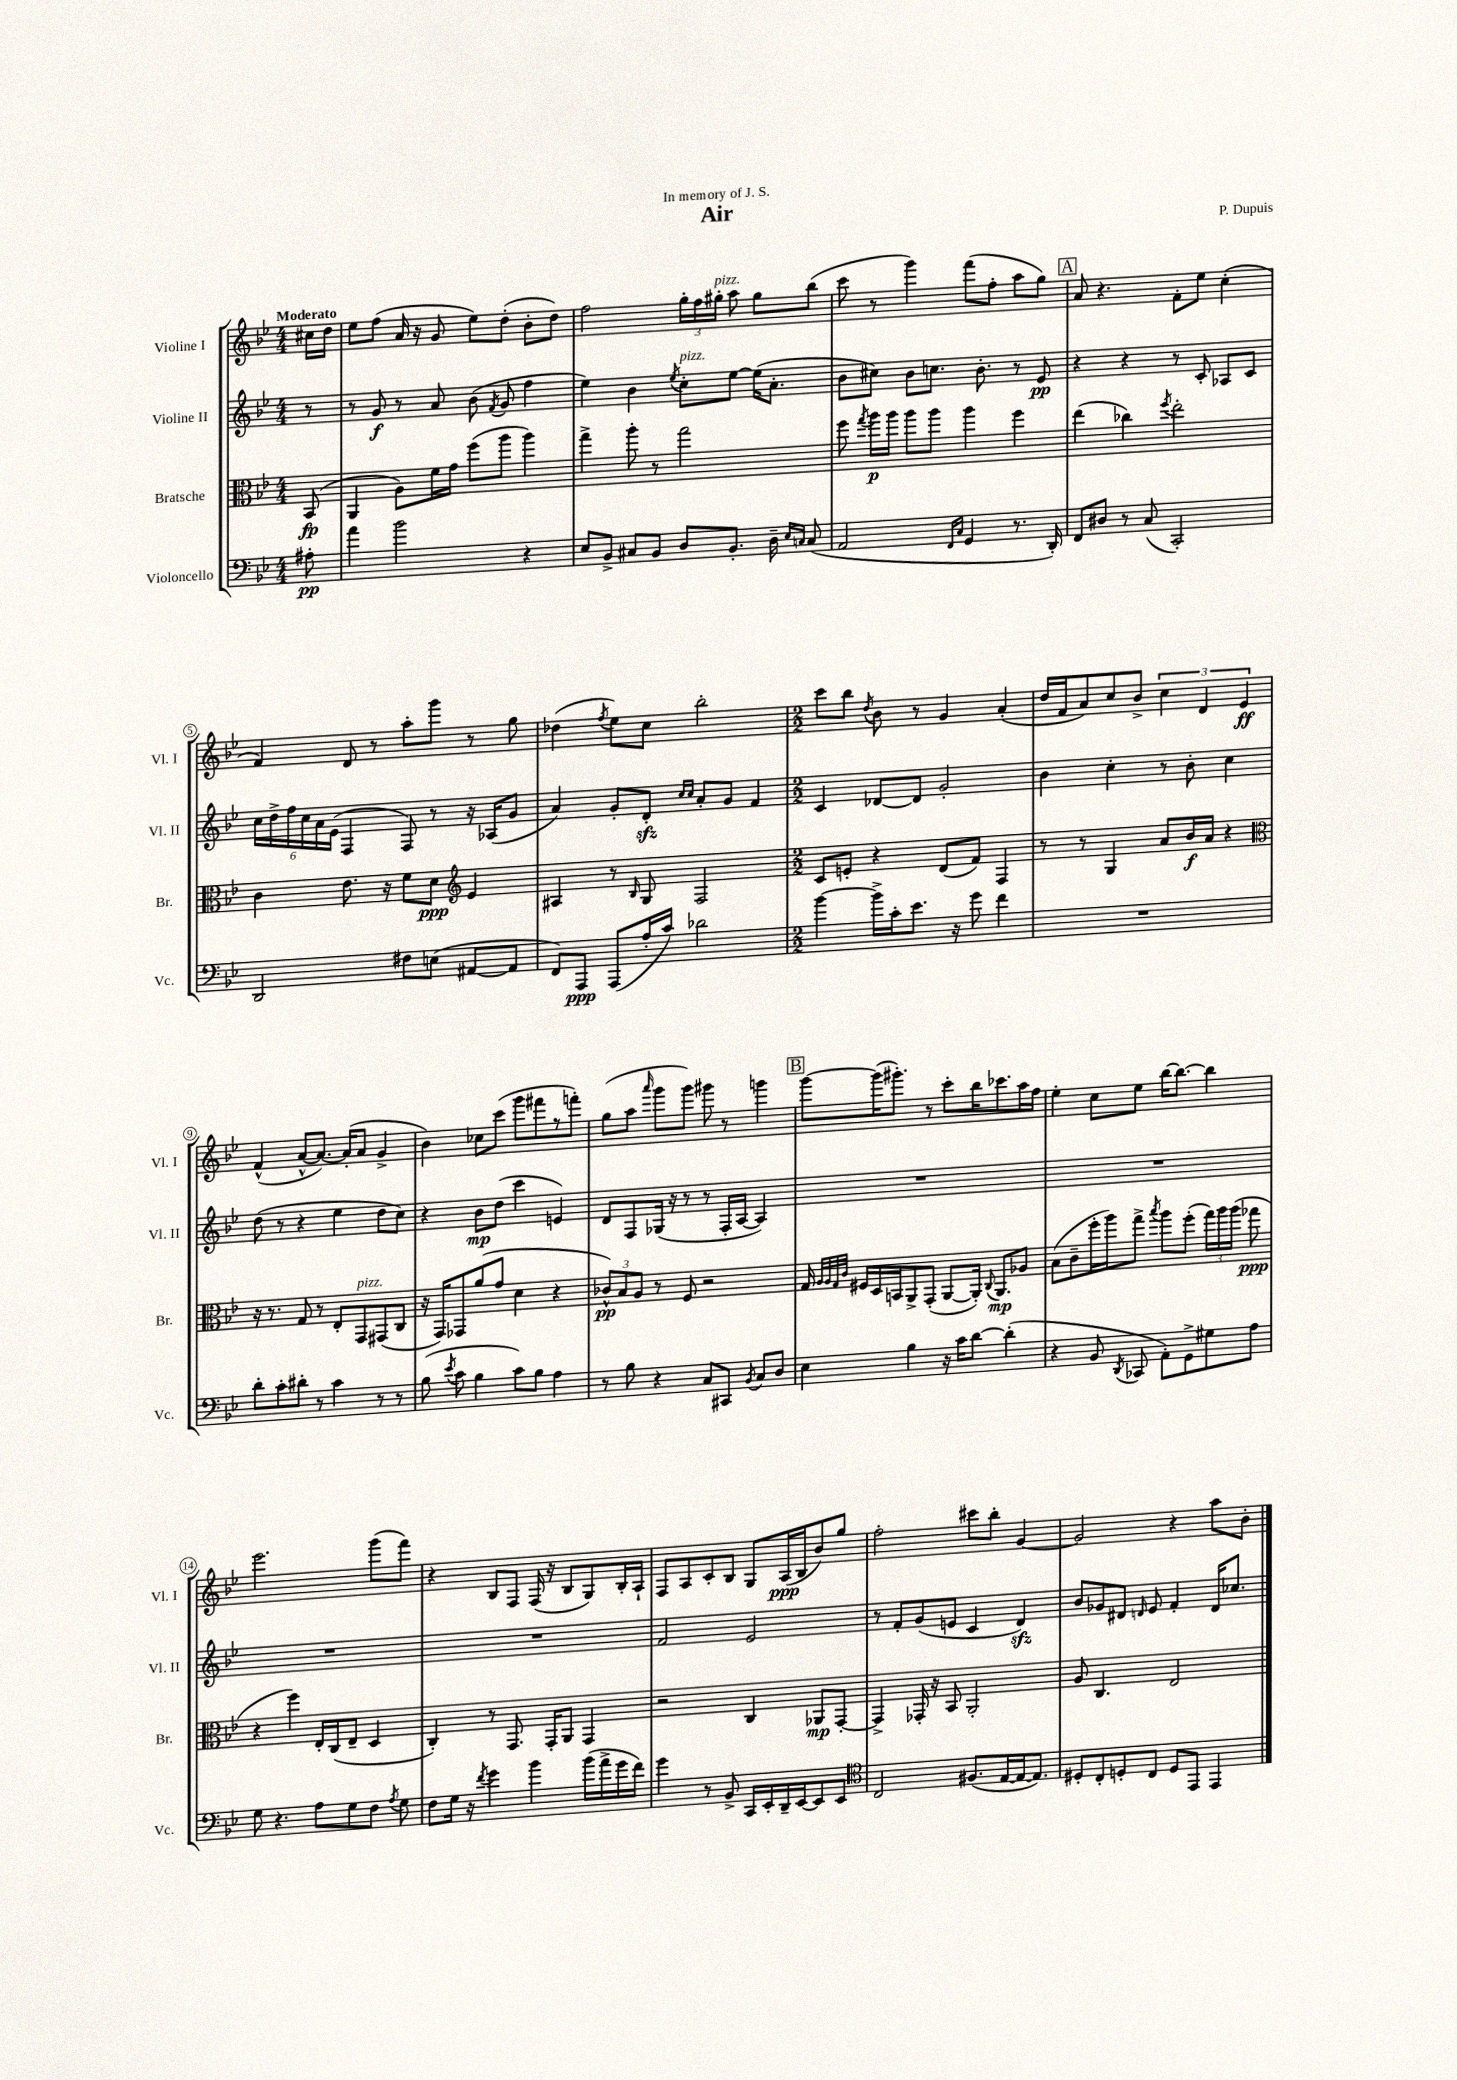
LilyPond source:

\header { title = "Air" composer = "P. Dupuis" dedication = "In memory of J. S." }
<<
\new StaffGroup <<
\new Staff = "s0" \with { instrumentName = "Violine I" shortInstrumentName = "Vl. I" } {
    \clef treble \key bes \major \numericTimeSignature \time 4/4 \partial 8 \tempo "Moderato"
    \autoBeamOff cis''16[ d''16] |
    ees''8[ f''8]( a'16 r16 g'8 ees''8[) d''8]-.( bes'8[-. d''8]) |
    f''2 \tuplet 3/2 { g''16[-. f''16 gis''16]-.^\markup { \italic "pizz." } } a''8 gis''8[ bes''8]( |
    c'''8 r8 g'''4) f'''8[( f''8]-. a''8[ g''8]) |
    \mark \markup { \box "A" } a'8 r4. f'8[-. ees''8] c''4-.( |
    f'4) d'8 r8 a''8[-. g'''8] r8 g''8 |
    des''4( \acciaccatura { f''8 } ees''8[) c''8] bes''2-. |
    \numericTimeSignature \time 2/2 c'''8[ bes''8] \acciaccatura { d''8 } bes'8 r8 g'4 a'4-.( |
    d''16[ f'16 a'8) c''8 bes'8]-> \tuplet 3/2 { c''4 d'4 ees'4\ff } |
    f'4-^( a'8[~-^ a'8.]~) a'16[-.( a'8] g'4-> |
    bes'4) ces''8[ c'''8]( g'''8[ fis'''8 r8 f'''8]-.) |
    g''8[( a''8] \grace { a'''16 } g'''8[ g'''8]) gis'''8 r8 g'''4 |
    \mark \markup { \box "B" } g'''8[~ g'''16( gis'''8.]-.) r8 c'''8[-. bes''16 ces'''8. a''16 f''16] |
    ees''4-. c''8[ ees''8] bes''16[~ bes''8.]~ bes''4 |
    ees'''2. g'''8[( f'''8]) |
    r4 bes8[ f8] f16( r16 bes8[ g8) bes16-. a16]-! |
    f8[ a8 c'8-. bes8] g8[ a16\ppp( bes16 bes'8) g''8] |
    f''2-. cis'''8[ bes''8]-. g'4~ |
    g'2 r4 a''8[ bes'8]-. \bar "|." |
}
\new Staff = "s1" \with { instrumentName = "Violine II" shortInstrumentName = "Vl. II" } {
    \clef treble \key bes \major \numericTimeSignature \time 4/4 \partial 8
    \autoBeamOff r8 |
    r8 g'8\f r8 a'8 bes'8( \acciaccatura { f'8 } g'8 f''4 |
    ees''4) bes'4 \acciaccatura { ees''8 } c''8[-.^\markup { \italic "pizz." } ees''8]~ ees''16[( a'8.]-. |
    bes'8[ cis''8]) bes'8[ c''8.] bes'8.-. r8 ees'8\pp |
    \mark \markup { \box "A" } r4 r4 r8 c'8-. aes8[ c'8] |
    \tuplet 6/4 { c''16[ d''16-> f''16 c''16 a'16 ees'16]( } f4 f8) r8 r16 aes16[( g'8] |
    a'4) g'8[-. d'8]-.\sfz \grace { c''16[ c''16] } a'8[-. g'8] f'4 |
    \numericTimeSignature \time 2/2 c'4 des'8[~ des'8] g'2-. |
    bes'4 c''4-. r8 bes'8-. c''4 |
    d''8( r8 r4 ees''4 d''8[ c''8]) |
    r4 bes'8[\mp d''8]( c'''4 e'4) |
    d'8[ f8 ges16]( r16 r8 r8 f16[-. a16]~ a4) |
    \mark \markup { \box "B" } R1 |
    R1 |
    R1 |
    R1 |
    f'2 ees'2 |
    r8 f'8[-. g'8( e'8] c'4 d'4\sfz) |
    bes'8[ ges'8 dis'8] \grace { d'16 } ees'8 f'4-. d'16[ ces''8.] \bar "|." |
}
\new Staff = "s2" \with { instrumentName = "Bratsche" shortInstrumentName = "Br." } {
    \clef alto \key bes \major \numericTimeSignature \time 4/4 \partial 8
    \autoBeamOff bes,8\fp( |
    a,4 a8[) f'16 g'16] f''8[( a''8] a''4) |
    g''4-> a''8-. r8 g''2 |
    f''8 \acciaccatura { g''8 } a''16[\p a''16] a''8[ a''8] a''4 f''4 |
    \mark \markup { \box "A" } ees''4( ces''4) \acciaccatura { f''8 } ees''2-. |
    c'4 ees'8. r16 f'8[ d'8]\ppp \clef treble ees'4 |
    ais4 r8 \grace { bes16 } g8 f2 |
    \numericTimeSignature \time 2/2 c'8[ e'8]-. r4 d'8[( f'8]) f4 |
    r8 r8 g4 a'8[ bes'16\f a'16] r4 |
    \clef alto r16 r8. g8 r8 ees8[-. g,8^\markup { \italic "pizz." } gis,8( c8] |
    r16 g,16[) ges,8 a'8( g'8] d'4 r4 |
    \tuplet 3/2 { ces'8[-^\pp) bes8 a8] } r8 f8 r2 |
    \mark \markup { \box "B" } g16 \grace { a32[ a32 g32 c'32] } fis16[ d16 b,16 a,8-> g,8]-.( a,8[~ a,16]-.) \appoggiatura { c8 } a,8.[\mp aes8] |
    bes8[( c'8-- f''16-. a''16) g''8]-> \acciaccatura { bes''8 } a''8[ f''8]-.( \tuplet 3/2 { g''16[) a''16 a''16]( } ges''8\ppp |
    r4 f''4) ees16[-. c16( ees8]-- d4 |
    c4-.) r8 g,8. g,16[-. a,8] g,4 |
    r2 c4 aes,8[\mp g,8]~-. |
    g,4-> ges,16-. r16 bes,8 a,2-. |
    a8 c4. ees2 \bar "|." |
}
\new Staff = "s3" \with { instrumentName = "Violoncello" shortInstrumentName = "Vc." } {
    \clef bass \key bes \major \numericTimeSignature \time 4/4 \partial 8
    \autoBeamOff ais8-.\pp |
    a'4 bes'2 r4 |
    ees8[ bes,8]-> cis8[ bes,8] d8[ bes,8.]-. d16-- \grace { ees16[ c16] } c8( |
    a,2 \grace { f,16[ c16] } g,4 r8. d,16-.) |
    \mark \markup { \box "A" } f,8[ dis8] r8 c8( c,2-.) |
    d,2 fis8[ e8]( ais,8[~ ais,8] |
    f,8[) a,,8]\ppp a,,8[( a16-. c'16]) des'2 |
    \numericTimeSignature \time 2/2 bes'4~ bes'16[-> c'16-. ees'8.] r16 g'8 f'4 |
    R1 |
    d'8[-. c'8-. dis'8]-. r8 c'4 r8 r8 |
    bes8( \acciaccatura { ees'8 } c'8 bes4 c'8[) bes8] a4 |
    r8 bes8 r4 c8[ cis,8] \acciaccatura { bes,8 } c8[ d8] |
    \mark \markup { \box "B" } ees4 bes4 r16 c'16[ d'8]~ d'4-.( |
    r4 bes,8 \acciaccatura { d,8 } ces,8 a,8[-.) g,8-> gis8 a8] |
    g8 r4. a8[ g8 f8] \acciaccatura { a8 } g8 |
    f8[ g16] r16 \acciaccatura { f'8 } g'4 bes'4 bes'16[( a'16-> g'16 f'16]) |
    g'4 r8 bes,8-> c,16[ ees,16-. d,16-- ees,16~ ees,8 ees,8] |
    \clef tenor c2 fis8.[( ees16~ ees16~ ees8.]) |
    dis8[-. c8-. d8-. c8] d8[ ees,8] ees,4 \bar "|." |
}
>>
>>
\layout { \context { \Score \override BarNumber.stencil = #(make-stencil-circler 0.1 0.3 ly:text-interface::print) } }
